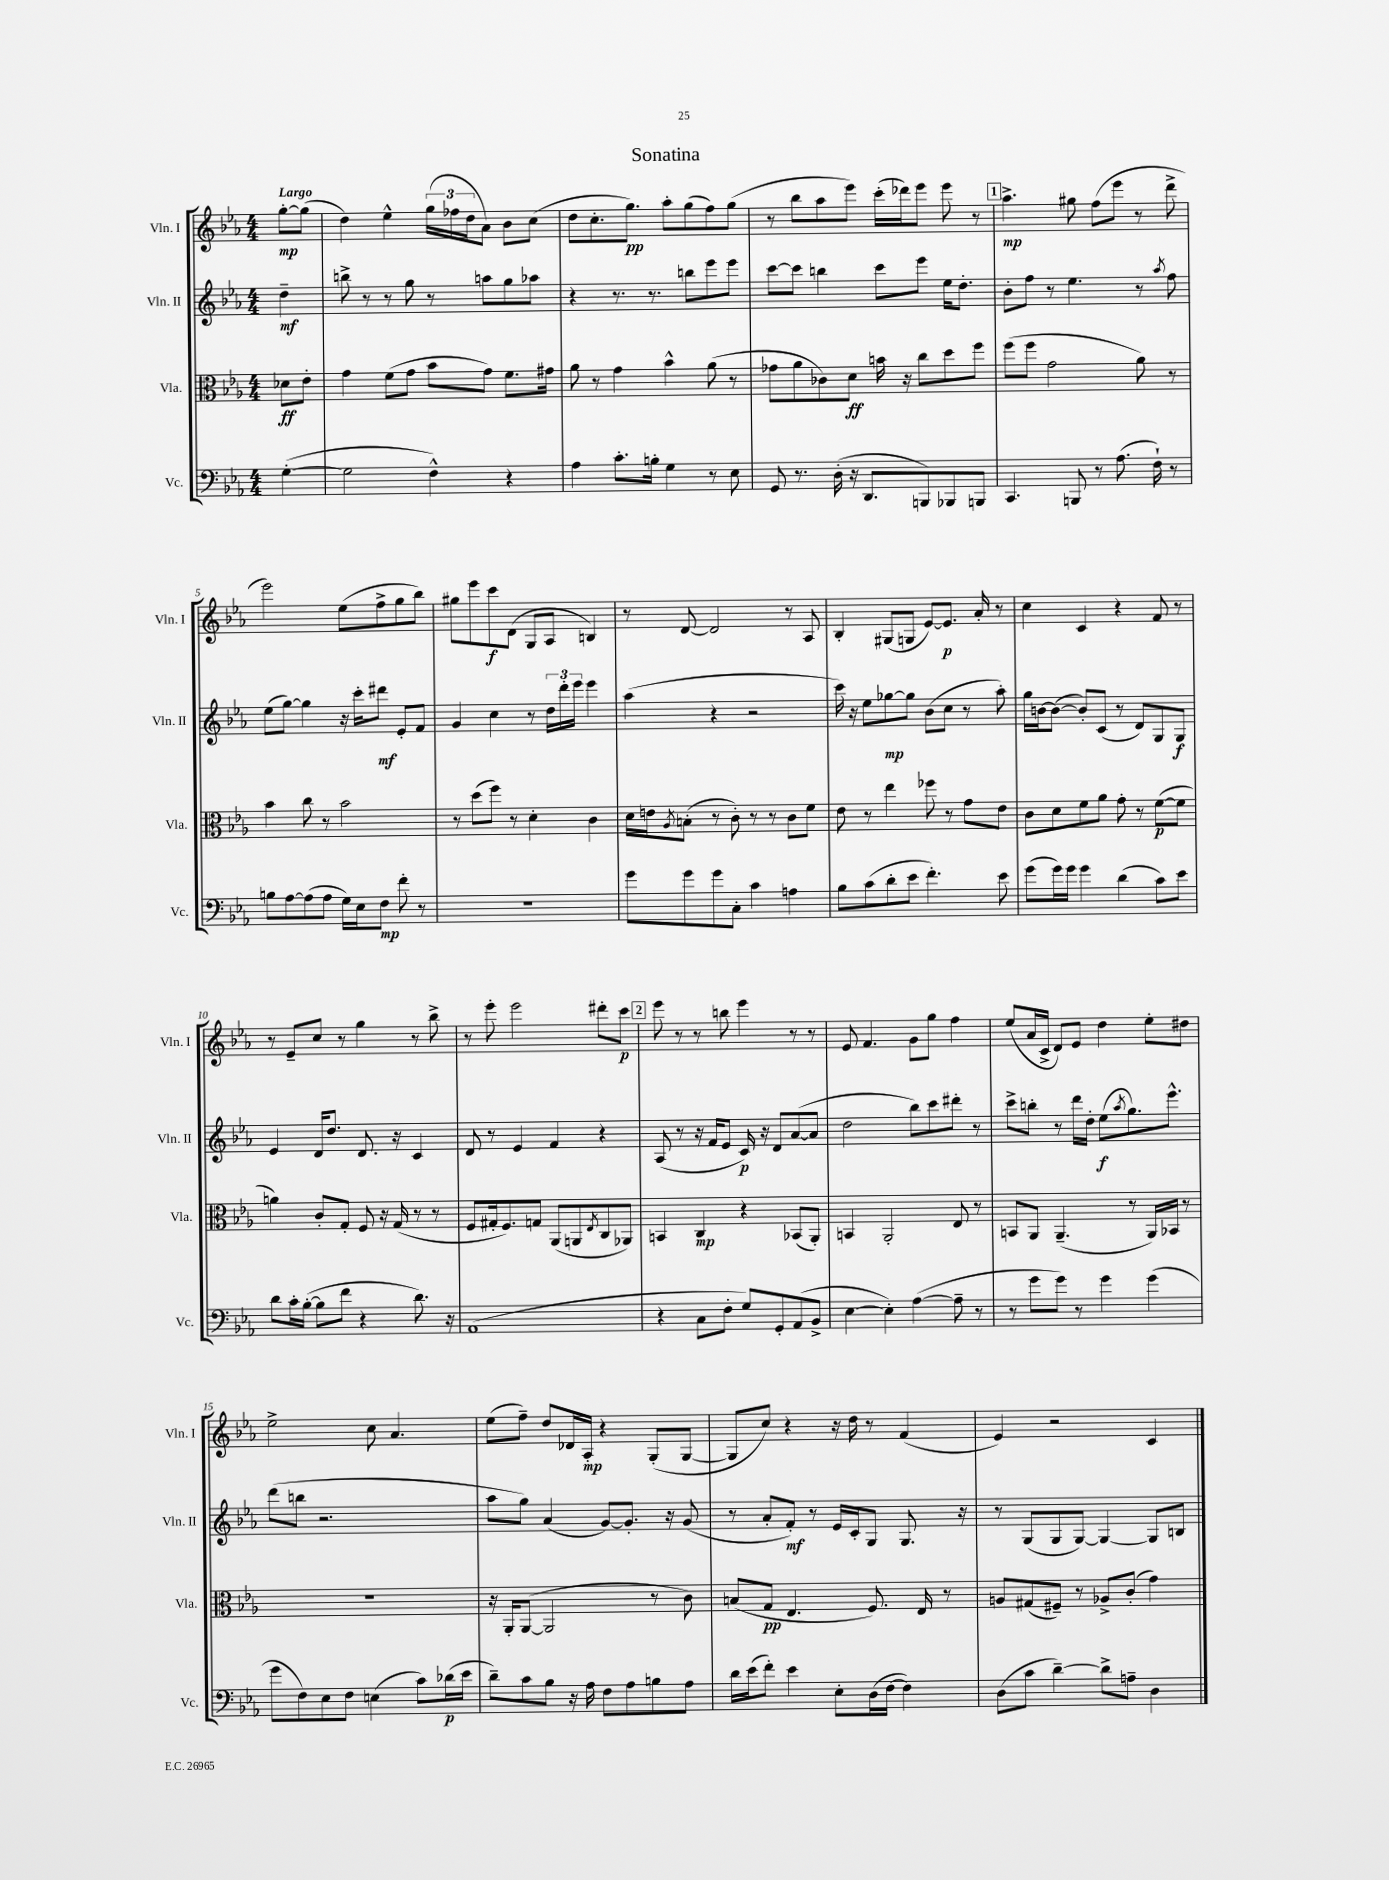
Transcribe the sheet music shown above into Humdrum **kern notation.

**kern	**dynam	**kern	**dynam	**kern	**dynam	**kern	**dynam
*part4	*part4	*part3	*part3	*part2	*part2	*part1	*part1
*staff4	*staff4	*staff3	*staff3	*staff2	*staff2	*staff1	*staff1
*I"Vc.	*	*I"Vla.	*	*I"Vln. II	*	*I"Vln. I	*
*I'Vc.	*	*I'Vla.	*	*I'Vln. II	*	*I'Vln. I	*
*clefF4	*	*clefC3	*	*clefG2	*	*clefG2	*
*k[b-e-a-]	*	*k[b-e-a-]	*	*k[b-e-a-]	*	*k[b-e-a-]	*
*M4/4	*	*M4/4	*	*M4/4	*	*M4/4	*
=	=	=	=	=	=	=	=
!	!	!	!	!	!	!LO:TX:a:B:t=Largo	!
([4G'\	.	8d-X\L	ff	4dd~\	mf	[8gg'\L	mp
.	.	8e-'\J	.	.	.	(8gg\J]	.
=1	=1	=1	=1	=1	=1	=1	=1
2G\]	.	4g\	.	8bbn^\	.	4dd\)	.
.	.	.	.	8r	.	.	.
.	.	(8f\L	.	8r	.	4ee-^^\	.
.	.	8g\J	.	8gg\	.	.	.
4F^^\)	.	8b-\L	.	8r	.	(24gg\LL	.
.	.	.	.	.	.	24ff-X\	.
.	.	.	.	.	.	24dd\J	.
.	.	8g\J)	.	8aan\L	.	8a-\J)	.
4r	.	8.f\L	.	8gg\	.	8b-\L	.
.	.	.	.	8aa-X\J	.	(8cc\J	.
.	.	16g#X\Jk	.	.	.	.	.
=2	=2	=2	=2	=2	=2	=2	=2
4A-\	.	8a-\	.	4r	.	8dd\L	.
.	.	8r	.	.	.	8.cc'\	.
8.c'\L	.	4g\	.	8.r	.	.	.
.	.	.	.	.	.	8.gg\J)	pp
16Bn'\Jk	.	.	.	8.r	.	.	.
4G\	.	4b-^^\	.	.	.	8aa-'\L	.
.	.	.	.	8bbn\L	.	(8gg\	.
8r	.	(8a-\	.	8eee-\	.	8ff\)	.
8E-\	.	8r	.	8eee-\J	.	(8gg\J	.
=3	=3	=3	=3	=3	=3	=3	=3
8GG/	.	8g-X\L	.	[8ccc\L	.	8r	.
8.r	.	8a-\	.	8ccc\J]	.	8bb-\L	.
.	.	8c-X\)	.	4bbn\	.	8aa-\	.
(16D'\	.	.	.	.	.	.	.
16r	.	8d\J	ff	.	.	8eee-\J)	.
8.DD/L	.	.	.	.	.	.	.
.	.	16bn\	.	8ccc\L	.	(16ccc'\LL	.
.	.	16r	.	.	.	16ddd-X\J)	.
8BBBn/)	.	8cc\L	.	8eee-\J	.	8eee-\J	.
8BBB-X/	.	8dd\	.	16ee-\KL	.	8eee-\	.
.	.	.	.	8.dd'\J	.	.	.
8BBBn/J	.	8ff\J	.	.	.	8r	.
!!LO:REH:place=s1:t=1
=4	=4	=4	=4	=4	=4	=4	=4
4.CC/	.	(8ff\L	.	8b-'\L	.	4.aa-^\	mp
.	.	8ff\J	.	8ff\J	.	.	.
.	.	2g\	.	8r	.	.	.
8BBBn/	.	.	.	4.ee-\	.	8gg#X\	.
8r	.	.	.	.	.	(8ff\L	.
(8.A-\	.	.	.	.	.	8eee-\J	.
.	.	8a-\)	.	8r	.	8r	.
16F`\)	.	.	.	.	.	.	.
.	.	.	.	8qaa-/	.	.	.
8r	.	8r	.	8ff\	.	8ddd^\	.
!!LO:LB:g=z
=5	=5	=5	=5	=5	=5	=5	=5
8Bn\L	.	4b-\	.	(8ee-\L	.	2eee-\)	.
[8A-\	.	.	.	[8gg\J)	.	.	.
(8A-\]	.	8cc\	.	4gg\]	.	.	.
8A-\J	.	8r	.	.	.	.	.
16G\LL)	.	2b-\	.	16r	.	(8ee-\L	.
16E-\J	.	.	.	16ccc'\KL	.	.	.
8F\J	mp	.	.	8ddd#X\J	mf	8ff^\	.
8f'\	.	.	.	8e-'/L	.	8gg\	.
8r	.	.	.	8f/J	.	8bb-\J)	.
=6	=6	=6	=6	=6	=6	=6	=6
1r	.	8r	.	4g/	.	8gg#X\L	.
.	.	(8dd\L	.	.	.	8eee-\	.
.	.	8ff\J)	.	4cc\	.	8ccc\	f
.	.	8r	.	.	.	(8d\J	.
.	.	4d'\	.	8r	.	8G/L	.
.	.	.	.	24dd\LL	.	8A-/J	.
.	.	.	.	24ddd'\	.	.	.
.	.	.	.	24eee-\JJ	.	.	.
.	.	4c\	.	4eee-\	.	4Bn/)	.
=7	=7	=7	=7	=7	=7	=7	=7
8g\L	.	16d\LL	.	(4aa-\	.	8r	.
.	.	16en\J	.	.	.	.	.
.	.	8qA-/	.	.	.	.	.
8g\	.	(8Bn'\J	.	.	.	[8d/	.
8g\	.	8r	.	4r	.	2d/]	.
8C'\J	.	8c'\)	.	.	.	.	.
4c\	.	8r	.	2r	.	.	.
.	.	8r	.	.	.	.	.
4An\	.	8c\L	.	.	.	8r	.
.	.	8f\J	.	.	.	8A-/	.
=8	=8	=8	=8	=8	=8	=8	=8
8B-\L	.	8e-\	.	16ccc\)	.	4B-'/	.
.	.	.	.	16r	.	.	.
(8c\	.	8r	.	8ee-\L	.	.	.
8d'\	.	4ee-\	.	[8gg-X\	mp	(8G#X/L	.
8e-\J	.	.	.	8gg-\J]	.	8Gn/J	.
4.f'\)	.	8ff-X\	.	(8b-\L	.	[8e-/L)	.
.	.	8r	.	8cc\J	.	8.e-/J]	p
.	.	8g\L	.	8r	.	.	.
.	.	.	.	.	.	16a-'/	.
8e-\	.	8e-\J	.	8aa-'\)	.	8r	.
=9	=9	=9	=9	=9	=9	=9	=9
(8g\L	.	8c\L	.	16gg\LL	.	4cc\	.
.	.	.	.	[16bn\J	.	.	.
16g\L)	.	8d\	.	(8b\J_	.	.	.
16g\JJ	.	.	.	.	.	.	.
4g\	.	8f\	.	8b'/L])	.	4c/	.
.	.	8a-\J	.	(8c/J	.	.	.
(4d\	.	8g'\	.	8r	.	4r	.
.	.	8r	.	8d/L)	.	.	.
8c\L)	.	([8f\L	p	8G/	.	8f/	.
8e-\J	.	8f\J]	.	8G/J	f	8r	.
!!LO:LB:g=z
=10	=10	=10	=10	=10	=10	=10	=10
8d\L	.	4an\)	.	4e-/	.	8r	.
16c'\L	.	.	.	.	.	8e-~/L	.
([16B-'\JJ	.	.	.	.	.	.	.
8B-\L]	.	8c'/L	.	16d/KL	.	8cc/J	.
.	.	.	.	8.dd/J	.	.	.
8f\J	.	8G'/J	.	.	.	8r	.
4r	.	8F/	.	8.d/	.	4gg\	.
.	.	16r	.	.	.	.	.
.	.	(16G/	.	16r	.	.	.
8.d\)	.	8r	.	4c/	.	8r	.
.	.	8r	.	.	.	8bb-^\	.
16r	.	.	.	.	.	.	.
=11	=11	=11	=11	=11	=11	=11	=11
(1AA-	.	8F/L	.	8d/	.	8r	.
.	.	16G#X'/k	.	8r	.	8eee-'\	.
.	.	8.F/)	.	.	.	.	.
.	.	.	.	4e-/	.	2eee-\	.
.	.	8Gn/J	.	.	.	.	.
.	.	(8AA-/L	.	4f/	.	.	.
.	.	8AAn/	.	.	.	.	.
.	.	8qE-/	.	.	.	.	.
.	.	8C/	.	4r	.	8ddd#X'\L	.
.	.	8AA-X/J)	.	.	.	8ccc\J	p
!!LO:REH:place=s1:t=2
=12	=12	=12	=12	=12	=12	=12	=12
4r	.	4BBn/	.	(8A-/	.	8eee-\	.
.	.	.	.	8r	.	8r	.
8C\L	.	4C/	mp	16r	.	8r	.
.	.	.	.	16f/KL	.	.	.
8F'\J	.	.	.	8e-/J	.	8bbn\	.
8G/L)	.	4r	.	16c/)	p	4eee-\	.
.	.	.	.	16r	.	.	.
8GG'/	.	.	.	8d/L	.	.	.
(8AA-/	.	(8BB-X/L	.	([8a-/	.	8r	.
8BB-^/J	.	8AA-'/J)	.	8a-/J]	.	8r	.
=13	=13	=13	=13	=13	=13	=13	=13
[4E-\	.	4BBn/	.	2dd\	.	8e-/	.
.	.	.	.	.	.	4.f/	.
4E-'\])	.	2AA-'/	.	.	.	.	.
([4A-\	.	.	.	8bb-\L)	.	8g\L	.
.	.	.	.	8ccc\	.	8gg\J	.
8A-~\]	.	8E-/	.	8ddd#X'\J	.	4ff\	.
8r	.	8r	.	8r	.	.	.
=14	=14	=14	=14	=14	=14	=14	=14
8r	.	8BBn/L	.	8ccc^\L	.	(8ee-/L	.
8g\L	.	8AA-/J	.	8bbn'\J	.	16a-/L	.
.	.	.	.	.	.	16c^/JJ	.
8g\J)	.	(4.AA-~/	.	8r	.	8d/L)	.
8r	.	.	.	16ddd\LL	.	8e-/J	.
.	.	.	.	16dd'\JJ	.	.	.
4g\	.	.	.	(8ee-\L	f	4dd\	.
.	.	.	.	8qaa-/	.	.	.
.	.	8r	.	8.gg\)	.	.	.
(4g\	.	16AA-/LL)	.	.	.	8ee-'\L	.
.	.	16BB-X/JJ	.	8.eee-^^\J	.	.	.
.	.	8r	.	.	.	8dd#X\J	.
!!LO:LB:g=z
=15	=15	=15	=15	=15	=15	=15	=15
8g\L	.	1r	.	(8ddd\L	.	2ee-^\	.
8F\)	.	.	.	8bbn\J	.	.	.
8E-\	.	.	.	2.r	.	.	.
8F\J	.	.	.	.	.	.	.
(4En\	.	.	.	.	.	8cc\	.
.	.	.	.	.	.	4.a-/	.
8c\L)	.	.	.	.	.	.	.
(16d-X\L	p	.	.	.	.	.	.
16e-\JJ	.	.	.	.	.	.	.
=16	=16	=16	=16	=16	=16	=16	=16
8d~\L)	.	16r	.	8aa-\L	.	(8ee-\L	.
.	.	16AA-'/KL	.	.	.	.	.
8c\	.	([8AA-/J	.	8gg\J)	.	8ff~\J)	.
8B-\J	.	2AA-/]	.	(4a-/	.	8dd/L	.
16r	.	.	.	.	.	16d-X/L	.
16A-\	.	.	.	.	.	16A-'/JJ	mp
8F\L	.	.	.	[8g/L)	.	4r	.
8A-\	.	.	.	8.g'/J]	.	.	.
8Bn\	.	8r	.	.	.	(8G'/L	.
.	.	.	.	16r	.	.	.
8A-\J	.	8c\)	.	(8g/	.	[8G/J	.
=17	=17	=17	=17	=17	=17	=17	=17
16d\LL	.	(8Bn/L	.	8r	.	8G/L]	.
(16e-\J	.	.	.	.	.	.	.
8f'\J)	.	8G/J	pp	8a-'/L	.	8cc/J)	.
4e-\	.	4.E-/	.	8f'/J)	mf	4r	.
.	.	.	.	8r	.	.	.
8E-'\L	.	.	.	16e-/LL	.	16r	.
.	.	.	.	16c'/J	.	16dd\	.
(16D\L	.	8.F/)	.	8G/J	.	8r	.
[16F\JJ	.	.	.	.	.	.	.
4F\])	.	.	.	8.G/	.	(4f/	.
.	.	16E-/	.	.	.	.	.
.	.	8r	.	.	.	.	.
.	.	.	.	16r	.	.	.
=18	=18	=18	=18	=18	=18	=18	=18
(8D\L	.	8An/L	.	8r	.	4e-/)	.
8c\J	.	(8G#X/	.	(8G/L	.	.	.
[4d~\)	.	8F#X~/J)	.	8G/	.	2r	.
.	.	8r	.	[8G/J)	.	.	.
8d^\L]	.	8A-X^/L	.	4G/_	.	.	.
8An~\J	.	(8c'/J	.	.	.	.	.
4D\	.	4g\)	.	8G/L]	.	4c/	.
.	.	.	.	8Bn/J	.	.	.
==	==	==	==	==	==	==	==
*-	*-	*-	*-	*-	*-	*-	*-
